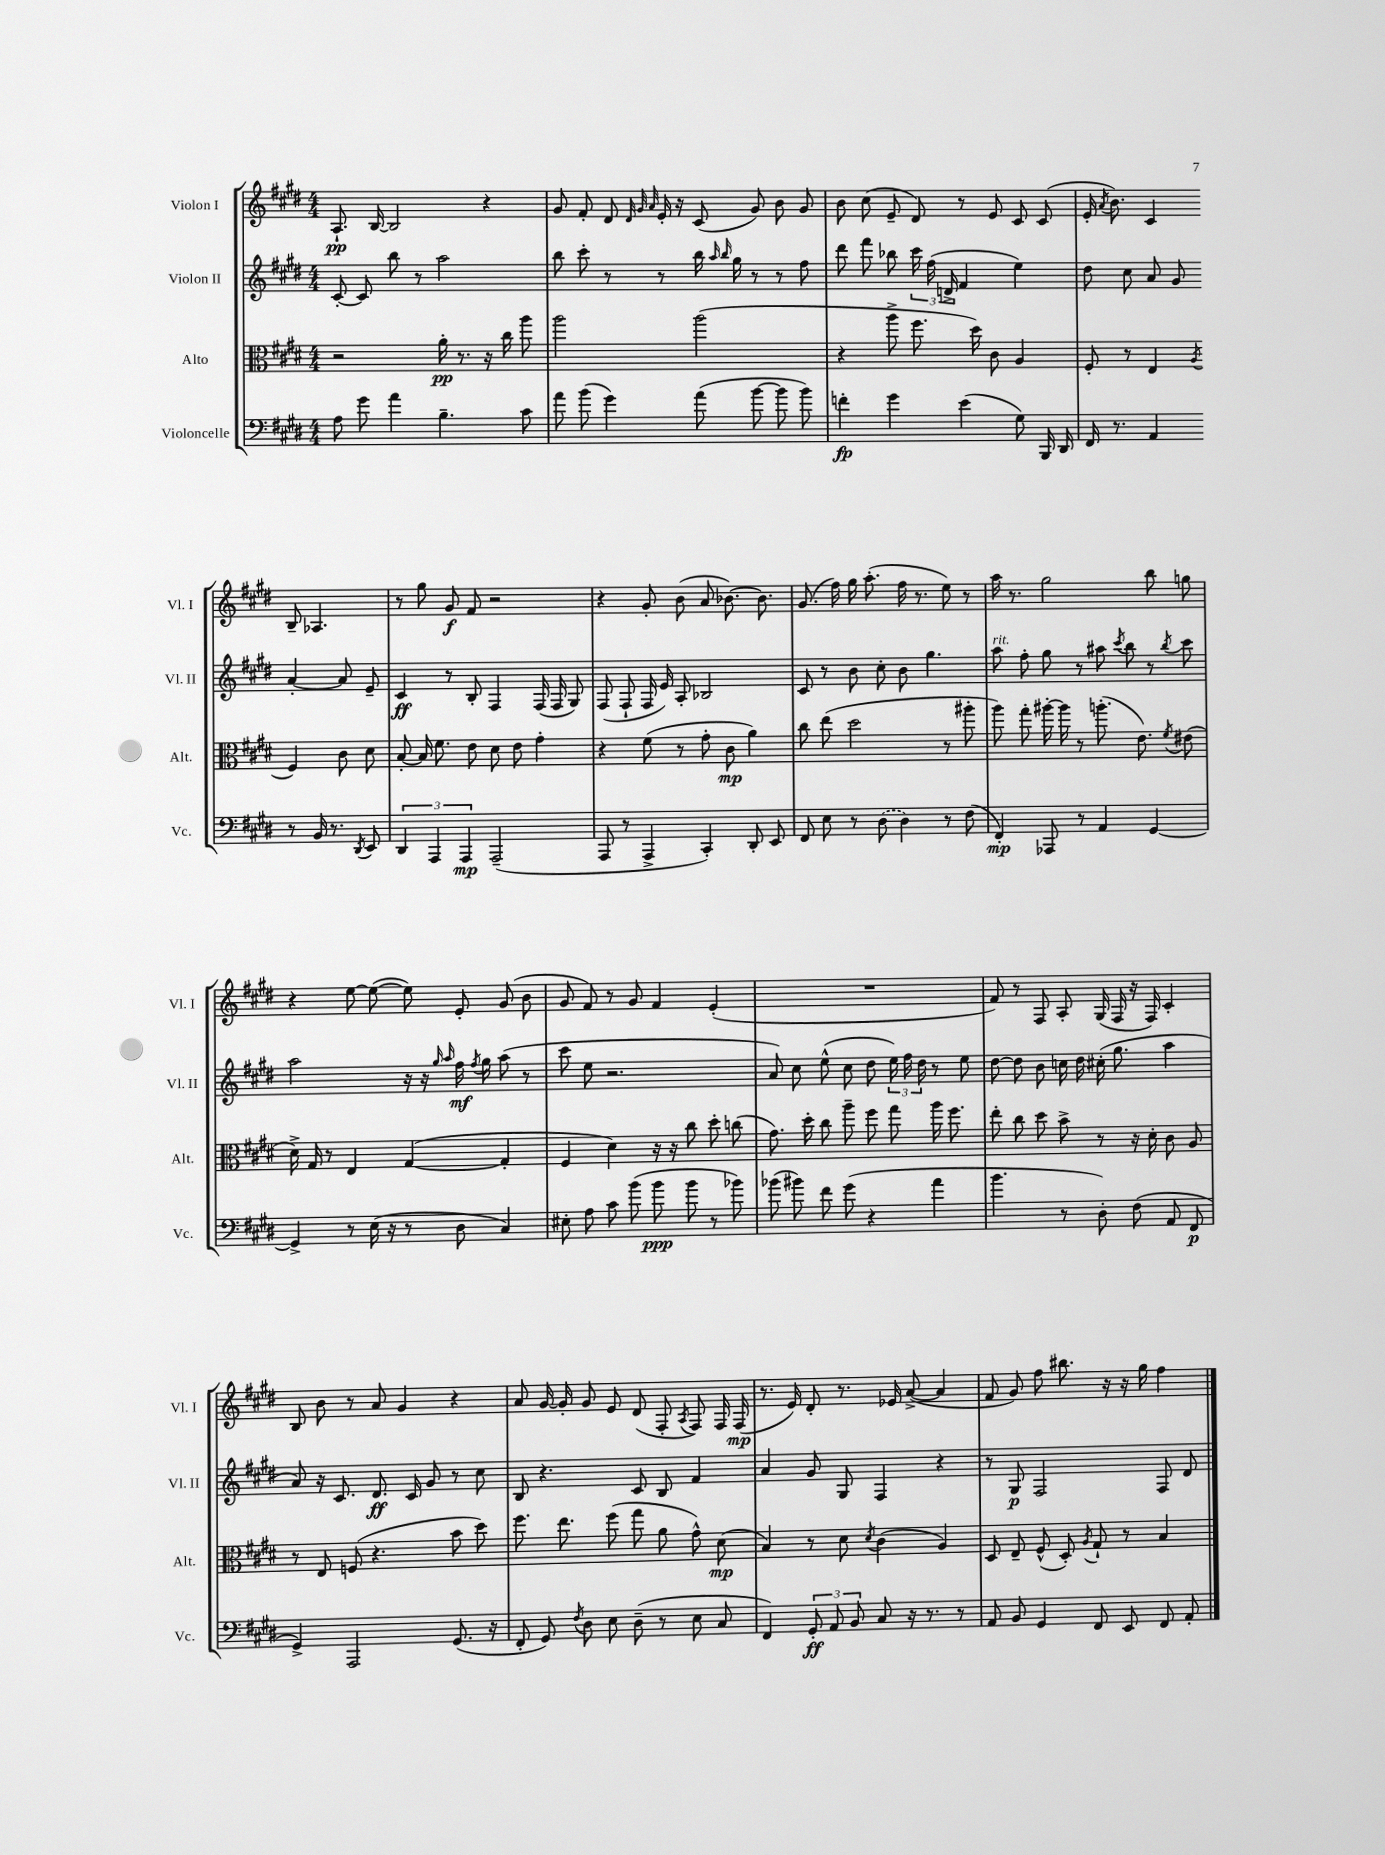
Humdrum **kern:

**kern	**dynam	**kern	**dynam	**kern	**dynam	**kern	**dynam
*part4	*part4	*part3	*part3	*part2	*part2	*part1	*part1
*staff4	*staff4	*staff3	*staff3	*staff2	*staff2	*staff1	*staff1
*I"Violoncelle	*	*I"Alto	*	*I"Violon II	*	*I"Violon I	*
*I'Vc.	*	*I'Alt.	*	*I'Vl. II	*	*I'Vl. I	*
*clefF4	*	*clefC3	*	*clefG2	*	*clefG2	*
*k[f#c#g#d#]	*	*k[f#c#g#d#]	*	*k[f#c#g#d#]	*	*k[f#c#g#d#]	*
*M4/4	*	*M4/4	*	*M4/4	*	*M4/4	*
=1	=1	=1	=1	=1	=1	=1	=1
8A\	.	2r	.	[8c#'/	.	8.A`/	pp
8g#\	.	.	.	8c#/]	.	.	.
.	.	.	.	.	.	[16B/	.
4a\	.	.	.	8bb\	.	2B/]	.
.	.	.	.	8r	.	.	.
4.B~\	.	16a'\	pp	2aa\	.	.	.
.	.	8.r	.	.	.	.	.
.	.	16r	.	.	.	4r	.
.	.	16cc#\	.	.	.	.	.
8c#\	.	8aa\	.	.	.	.	.
=2	=2	=2	=2	=2	=2	=2	=2
8a\	.	2aa\	.	8bb\	.	8g#/	.
(8b\	.	.	.	8ccc#'\	.	8f#'/	.
4g#\)	.	.	.	8r	.	8d#/	.
.	.	.	.	.	.	32qqd#/	.
.	.	.	.	.	.	32qqg#/	.
.	.	.	.	.	.	32qqa/	.
.	.	.	.	8r	.	16e'/	.
.	.	.	.	.	.	16r	.
(8a\	.	(2aa\	.	16bb\	.	(8c#/	.
.	.	.	.	16qqaa/	.	.	.
.	.	.	.	16qqbb/	.	.	.
.	.	.	.	16gg#\	.	.	.
[8b\	.	.	.	8r	.	8g#/)	.
8b\]	.	.	.	8r	.	8b\	.
8b\)	.	.	.	8ff#\	.	8g#/	.
=3	=3	=3	=3	=3	=3	=3	=3
4fn'\	fp	4r	.	8ddd#\	.	8b\	.
.	.	.	.	8fff#\	.	(8cc#\	.
4g#\	.	8aa^\	.	8bb-X\	.	8e~/	.
.	.	8.ff#\	.	24ccc#\	.	8d#/)	.
.	.	.	.	(24ff#\	.	.	.
.	.	.	.	24dn^/	.	.	.
(4e\	.	.	.	4f#/	.	8r	.
.	.	16dd#\)	.	.	.	.	.
.	.	8c#\	.	.	.	8e/	.
8G#\)	.	4A/	.	4ee\)	.	8c#/	.
16BBB/	.	.	.	.	.	(8c#/	.
16DD#/	.	.	.	.	.	.	.
=4	=4	=4	=4	=4	=4	=4	=4
16FF#/	.	8F#'/	.	8dd#\	.	16e'/	.
.	.	.	.	.	.	8qa/	.
8.r	.	.	.	.	.	8.b\)	.
.	.	8r	.	8cc#\	.	.	.
4AA/	.	4E/	.	8a/	.	4c#/	.
.	.	.	.	8g#/	.	.	.
.	.	8qA/	.	.	.	.	.
8r	.	4F#/	.	[4a'/	.	8B~/	.
16BB/	.	.	.	.	.	4.A-X/	.
8.r	.	.	.	.	.	.	.
.	.	8c#\	.	8a/]	.	.	.
8qDD#/	.	.	.	.	.	.	.
8EE/	.	8d#\	.	8e~/	.	.	.
!!LO:LB:g=z
=5	=5	=5	=5	=5	=5	=5	=5
6DD#/	.	[8B'/	.	4c#/	ff	8r	.
.	.	16B/]	.	.	.	8gg#\	.
6AAA/	.	.	.	.	.	.	.
.	.	8.f#\	.	.	.	.	.
.	.	.	.	8r	.	8g#/	f
6AAA/	mp	.	.	.	.	.	.
.	.	8e\	.	8B'/	.	8f#/	.
(2AAA~/	.	8d#\	.	4F#/	.	2r	.
.	.	8e\	.	.	.	.	.
.	.	4g#'\	.	(16F#/	.	.	.
.	.	.	.	16F#/	.	.	.
.	.	.	.	8G#/)	.	.	.
=6	=6	=6	=6	=6	=6	=6	=6
8AAA/	.	4r	.	(8F#/	.	4r	.
8r	.	.	.	8F#`/	.	.	.
4AAA^/	.	(8f#\	.	16F#/	.	8g#'/	.
.	.	.	.	16e/)	.	.	.
.	.	8r	.	8A'/	.	(8b\	.
4CC#'/)	.	8g#'\	.	2B-X/	.	8a/	.
.	.	8c#\	mp	.	.	[8.b-X\)	.
8DD#'/	.	4a\)	.	.	.	.	.
.	.	.	.	.	.	8.b-\]	.
8EE/	.	.	.	.	.	.	.
=7	=7	=7	=7	=7	=7	=7	=7
8FF#/	.	8cc#\	.	8c#/	.	(8.g#/	.
8E\	.	(8ee\	.	8r	.	.	.
.	.	.	.	.	.	16ff#\)	.
8r	.	2dd#\	.	8b\	.	16gg#\	.
.	.	.	.	.	.	(8.aa'\	.
(8D#\	.	.	.	8cc#'\	.	.	.
4D#\)	.	.	.	8b\	.	16ff#\	.
.	.	.	.	.	.	8.r	.
.	.	.	.	4.gg#\	.	.	.
8r	.	8r	.	.	.	8ee\)	.
(8F#\	.	8aa#X'\	.	.	.	8r	.
=8	=8	=8	=8	=8	=8	=8	=8
!	!	!	!	!LO:TX:a:i:t=rit.	!	!	!
4FF#'/)	mp	8aa\)	.	8aa\	.	16aa\	.
.	.	.	.	.	.	8.r	.
.	.	8gg#'\	.	8ff#'\	.	.	.
8AAA-X/	.	[16aa#X'\	.	8gg#\	.	2gg#\	.
.	.	16aa#\]	.	.	.	.	.
8r	.	8r	.	8r	.	.	.
4AA/	.	(8.aan'\	.	8aa#X\	.	.	.
.	.	.	.	8qccc#/	.	.	.
.	.	.	.	8bb\	.	.	.
.	.	8.e\)	.	.	.	.	.
[4GG#/	.	.	.	8r	.	8bb\	.
.	.	8qf#/	.	8qbb/	.	.	.
.	.	(8e#X\	.	8ccc#\	.	8ggn\	.
!!LO:LB:g=z
=9	=9	=9	=9	=9	=9	=9	=9
4GG#^/]	.	16d#^\)	.	2aa\	.	4r	.
.	.	16G#/	.	.	.	.	.
.	.	8r	.	.	.	.	.
8r	.	4E/	.	.	.	[8ee\	.
(16E\	.	.	.	.	.	(8ee\_	.
16r	.	.	.	.	.	.	.
8r	.	([4G#/	.	16r	.	8ee\])	.
.	.	.	.	16r	.	.	.
.	.	.	.	16qqgg#/	.	.	.
.	.	.	.	16qqaa/	.	.	.
8D#\	.	.	.	16ff#\	mf	8e'/	.
.	.	.	.	8qff#/	.	.	.
.	.	.	.	16gg#\	.	.	.
4C#/)	.	4G#'/]	.	(8aa\	.	(8g#/	.
.	.	.	.	8r	.	8b\	.
=10	=10	=10	=10	=10	=10	=10	=10
8E#X'\	.	4F#/	.	8ccc#\	.	8g#/	.
8A\	.	.	.	8ee\	.	8f#/)	.
8c#\	.	4d#\)	.	2.r	.	8r	.
(8b\	.	.	.	.	.	8g#/	.
8b\	ppp	16r	.	.	.	4f#/	.
.	.	16r	.	.	.	.	.
8b\	.	8cc#\	.	.	.	.	.
8r	.	8dd#'\	.	.	.	(4e'/	.
8b-X\)	.	(8ccn\	.	.	.	.	.
=11	=11	=11	=11	=11	=11	=11	=11
(8b-X\	.	8.g#\)	.	8a/)	.	1r	.
8b#X\)	.	.	.	8cc#\	.	.	.
.	.	16dd#'\	.	.	.	.	.
8f#\	.	8cc#\	.	(8ee^^\	.	.	.
(8g#\	.	8aa~\	.	8cc#\	.	.	.
4r	.	8ff#\	.	8dd#\	.	.	.
.	.	8gg#\	.	24ee\)	.	.	.
.	.	.	.	24ff#\	.	.	.
.	.	.	.	24dd#\	.	.	.
4a\	.	16aa\	.	8r	.	.	.
.	.	8.ff#\	.	.	.	.	.
.	.	.	.	8ee\	.	.	.
=12	=12	=12	=12	=12	=12	=12	=12
4.b\	.	8ee'\	.	[8dd#\	.	8f#/)	.
.	.	8cc#\	.	8dd#\]	.	8r	.
.	.	8dd#\	.	8b\	.	8F#/	.
8r	.	8b^\	.	16ccn\	.	8A'/	.
.	.	.	.	16dd#\	.	.	.
8D#'\)	.	8r	.	(16cc#X'\	.	(16G#/	.
.	.	.	.	8.gg#\	.	16F#/	.
(8F#\	.	16r	.	.	.	16r	.
.	.	16d#'\	.	.	.	16F#/)	.
8AA/	.	8c#\	.	4aa\	.	4c#'/	.
8FF#/	p	8A/	.	.	.	.	.
!!LO:LB:g=z
=13	=13	=13	=13	=13	=13	=13	=13
4GG#^/)	.	8r	.	8a/)	.	8B/	.
.	.	8E/	.	16r	.	8b\	.
.	.	.	.	8.c#/	.	.	.
2AAA/	.	(8Fn/	.	.	.	8r	.
.	.	4.r	.	8.d#/	ff	8a/	.
.	.	.	.	.	.	4g#/	.
.	.	.	.	16c#/	.	.	.
.	.	.	.	8g#/	.	.	.
(8.GG#/	.	8b\	.	8r	.	4r	.
.	.	8dd#\)	.	8cc#\	.	.	.
16r	.	.	.	.	.	.	.
=14	=14	=14	=14	=14	=14	=14	=14
8FF#'/	.	8.ff#\	.	8B/	.	8a/	.
8GG#/)	.	.	.	4.r	.	[16g#/	.
.	.	8.ee\	.	.	.	16g#'/]	.
8qF#/	.	.	.	.	.	.	.
8D#\	.	.	.	.	.	8g#/	.
8E\	.	(8ff#\	.	.	.	8e/	.
(8D#~\	.	8gg#\	.	8c#/	.	(8d#/	.
8r	.	8a\	.	8B/	.	8F#'/	.
.	.	.	.	.	.	8qA/	.
8E\	.	8g#^^\)	.	4f#/	.	8F#/)	.
8C#/	.	(8d#\	mp	.	.	16F#/	.
.	.	.	.	.	.	(16F#/	mp
=15	=15	=15	=15	=15	=15	=15	=15
4FF#/)	.	4B/)	.	4a/	.	8.r	.
.	.	.	.	.	.	16e/)	.
12GG#'/	ff	8r	.	8g#/	.	8d#'/	.
12AA/	.	.	.	.	.	.	.
.	.	8d#\	.	8G#/	.	8.r	.
12BB/	.	.	.	.	.	.	.
.	.	8qd#/	.	.	.	.	.
8C#/	.	(4c#\	.	4F#/	.	.	.
.	.	.	.	.	.	16e-X/	.
16r	.	.	.	.	.	([8a^/	.
8.r	.	.	.	.	.	.	.
.	.	4A/)	.	4r	.	4a/]	.
8r	.	.	.	.	.	.	.
=16	=16	=16	=16	=16	=16	=16	=16
8AA/	.	8D#/	.	8r	.	8f#/	.
8BB/	.	8E~/	.	8G#/	p	8g#/)	.
4GG#/	.	(8F#^^/	.	2F#/	.	8ff#\	.
.	.	8D#'/)	.	.	.	8.bb#X\	.
.	.	8qA/	.	.	.	.	.
8FF#/	.	8G#`/	.	.	.	.	.
.	.	.	.	.	.	16r	.
8EE/	.	8r	.	.	.	16r	.
.	.	.	.	.	.	16gg#\	.
8FF#/	.	4B/	.	8F#/	.	4ff#\	.
8AA'/	.	.	.	8d#/	.	.	.
==	==	==	==	==	==	==	==
*-	*-	*-	*-	*-	*-	*-	*-
